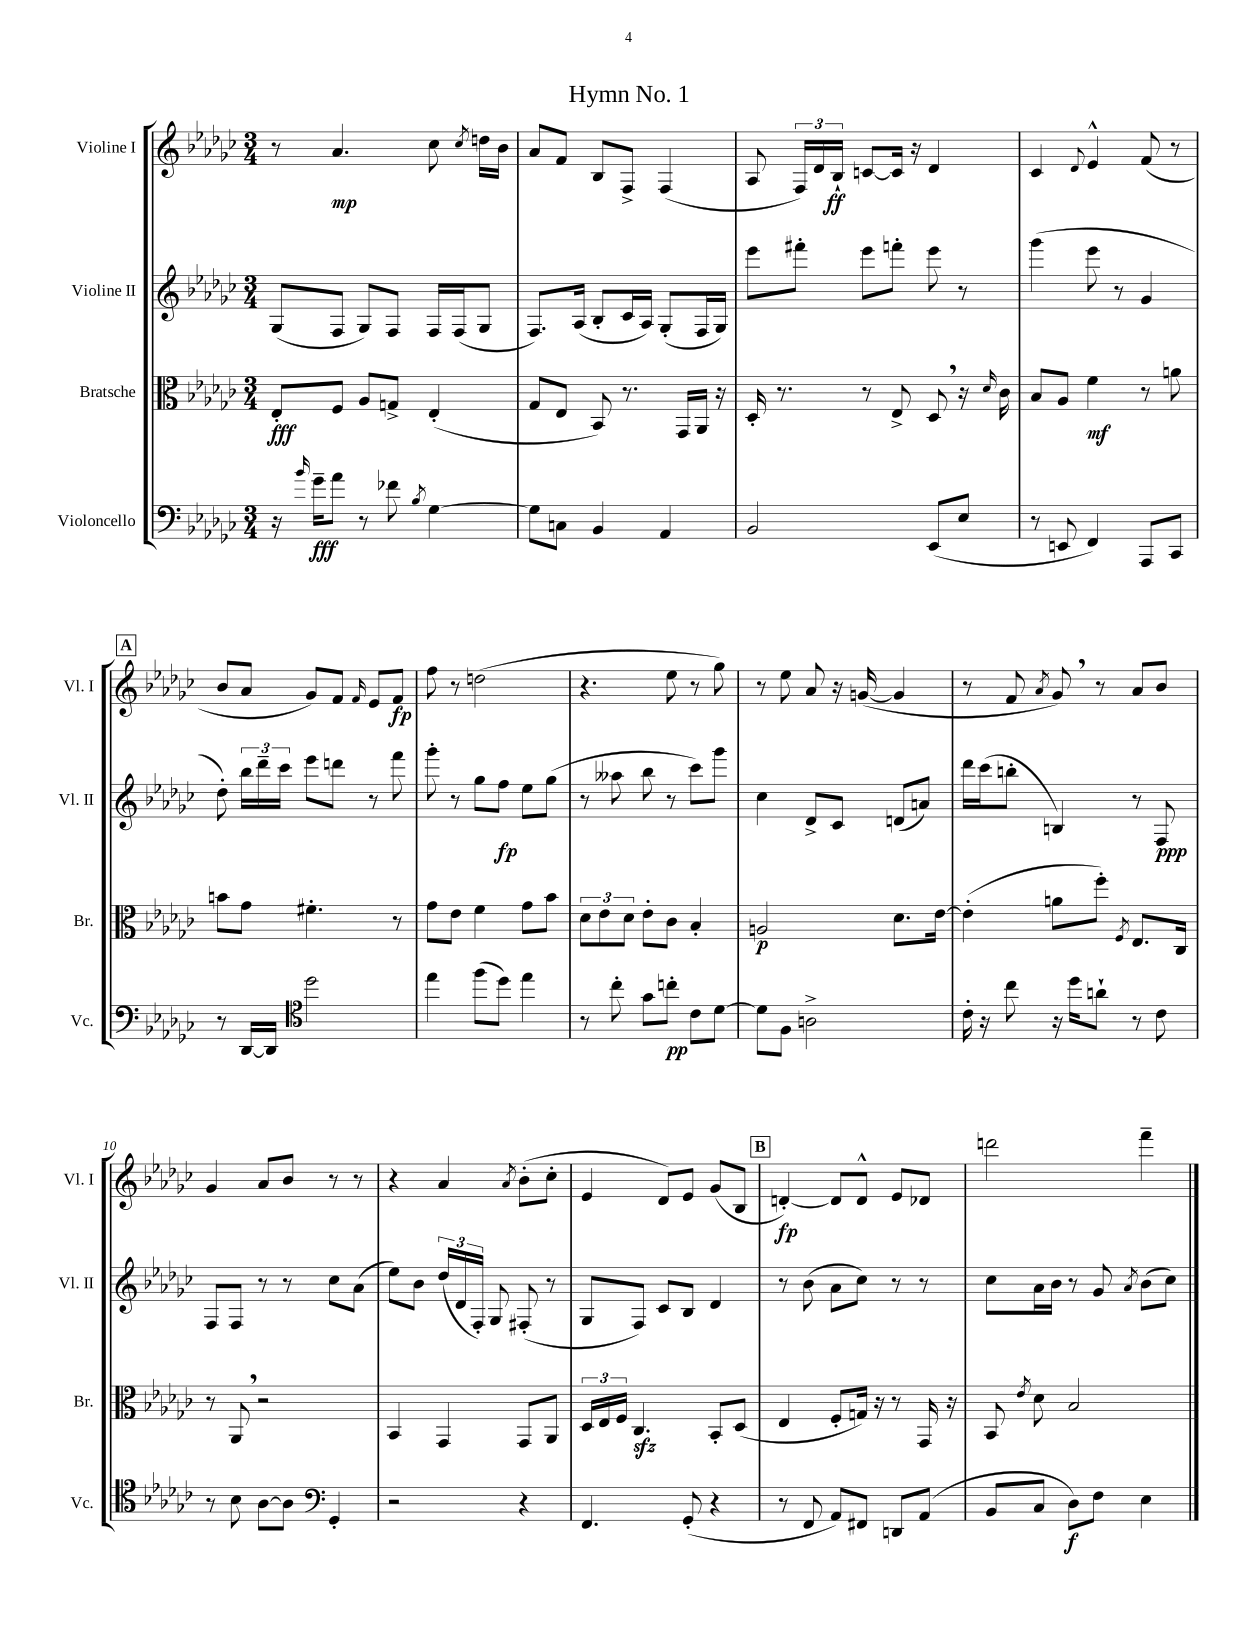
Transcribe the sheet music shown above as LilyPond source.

\header { title = "Hymn No. 1" }
<<
\new StaffGroup <<
\new Staff = "s0" \with { instrumentName = "Violine I" shortInstrumentName = "Vl. I" } {
    \clef treble \key ges \major \numericTimeSignature \time 3/4
    \autoBeamOff r8 aes'4.\mp ces''8 \acciaccatura { ces''8 } d''16[ bes'16] |
    aes'8[ f'8] bes8[ f8]-> f4( |
    aes8 \tuplet 3/2 { f16[) des'16 bes16]-!\ff } c'8[~ c'16] r16 des'4 |
    ces'4 \appoggiatura { des'8 } ees'4-^ f'8( r8 |
    \mark \markup { \box "A" } bes'8[ aes'8] ges'8[) f'8] \grace { f'16 } ees'8[ f'8]\fp |
    f''8 r8 d''2( |
    r4. ees''8 r8 ges''8) |
    r8 ees''8 aes'8 r16 g'16~( g'4 |
    r8 f'8 \acciaccatura { aes'8 } ges'8) \breathe r8 aes'8[ bes'8] |
    ges'4 aes'8[ bes'8] r8 r8 |
    r4 aes'4 \acciaccatura { aes'8 } bes'8[-.( ces''8]-. |
    ees'4 des'8[) ees'8] ges'8[( bes8] |
    \mark \markup { \box "B" } d'4~-.\fp) d'8[ d'8]-^ ees'8[ des'8] |
    d'''2 f'''4-- \bar "|." |
}
\new Staff = "s1" \with { instrumentName = "Violine II" shortInstrumentName = "Vl. II" } {
    \clef treble \key ges \major \numericTimeSignature \time 3/4
    \autoBeamOff ges8[( f8] ges8[) f8] f16[ f16( ges8] |
    f8.[) aes16]( bes8[-. ces'16 aes16]) ges8[-.( f16 ges16]) |
    ees'''8[ fis'''8]-. ees'''8[ f'''8]-. ees'''8 r8 |
    ges'''4( ees'''8 r8 ges'4 |
    \mark \markup { \box "A" } des''8-.) \tuplet 3/2 { bes''16[ des'''16-- ces'''16] } ees'''8[ d'''8] r8 f'''8 |
    ges'''8-. r8 ges''8[ f''8]\fp ees''8[ ges''8]( |
    r8 aeses''8 bes''8 r8 ces'''8[) ges'''8] |
    ces''4 des'8[-> ces'8] d'8[( a'8]) |
    des'''16[ ces'''16( b''8]-. b4) r8 f8\ppp |
    f8[ f8] r8 r8 ces''8[ aes'8]( |
    ees''8[) bes'8] \tuplet 3/2 { des''16[( des'16 f16]-.) } ges8 fis8-.( r8 |
    ges8[ f8]) ces'8[ bes8] des'4 |
    \mark \markup { \box "B" } r8 bes'8( aes'8[ ces''8]) r8 r8 |
    ces''8[ aes'16 bes'16] r8 ges'8 \acciaccatura { aes'8 } bes'8[( ces''8]) \bar "|." |
}
\new Staff = "s2" \with { instrumentName = "Bratsche" shortInstrumentName = "Br." } {
    \clef alto \key ges \major \numericTimeSignature \time 3/4
    \autoBeamOff ees8[-.\fff f8] aes8[ g8]-> ees4-.( |
    ges8[ ees8] bes,8) r8. ges,16[ aes,16] r16 |
    des16-. r8. r8 ees8-> des8 \breathe r16 \grace { des'16 } ces'16 |
    bes8[ aes8] f'4\mf r8 a'8 |
    \mark \markup { \box "A" } b'8[ ges'8] fis'4.-. r8 |
    ges'8[ ees'8] f'4 ges'8[ bes'8] |
    \tuplet 3/2 { des'8[ ees'8 des'8] } ees'8[-. ces'8] bes4-. |
    a2\p des'8.[ ees'16]~ |
    ees'4-.( a'8[ f''8]-.) \acciaccatura { f8 } ees8.[ ces16] |
    r8 aes,8 \breathe r2 |
    bes,4 ges,4 ges,8[ aes,8] |
    \tuplet 3/2 { des16[ ees16 f16] } ces4.\sfz bes,8[-. des8]( |
    \mark \markup { \box "B" } ees4 f8[-. g16]) r16 r8 ges,16 r16 |
    bes,8 \acciaccatura { ees'8 } des'8 bes2 \bar "|." |
}
\new Staff = "s3" \with { instrumentName = "Violoncello" shortInstrumentName = "Vc." } {
    \clef bass \key ges \major \numericTimeSignature \time 3/4
    \autoBeamOff r16 \grace { bes'16 } ges'16[--\fff aes'8] r8 fes'8 \acciaccatura { bes8 } ges4~ |
    ges8[ c8] bes,4 aes,4 |
    bes,2 ees,8[( ees8] |
    r8 e,8 f,4) aes,,8[ ces,8] |
    \mark \markup { \box "A" } r8 des,16[~ des,16] \clef tenor des''2 |
    ees''4 f''8[( des''8]) ees''4 |
    r8 ces''8-. ges'8[ c''8]-.\pp ces'8[ des'8]~ |
    des'8[ f8] a2-> |
    ces'16-. r16 ces''8 r16 des''16[ a'8]-! r8 ces'8 |
    r8 bes8 aes8[~ aes8] \clef bass ges,4-. |
    r2 r4 |
    f,4. ges,8-.( r4 |
    \mark \markup { \box "B" } r8 f,8 aes,8[) fis,8] d,8[ aes,8]( |
    bes,8[ ces8] des8[\f) f8] ees4 \bar "|." |
}
>>
>>
